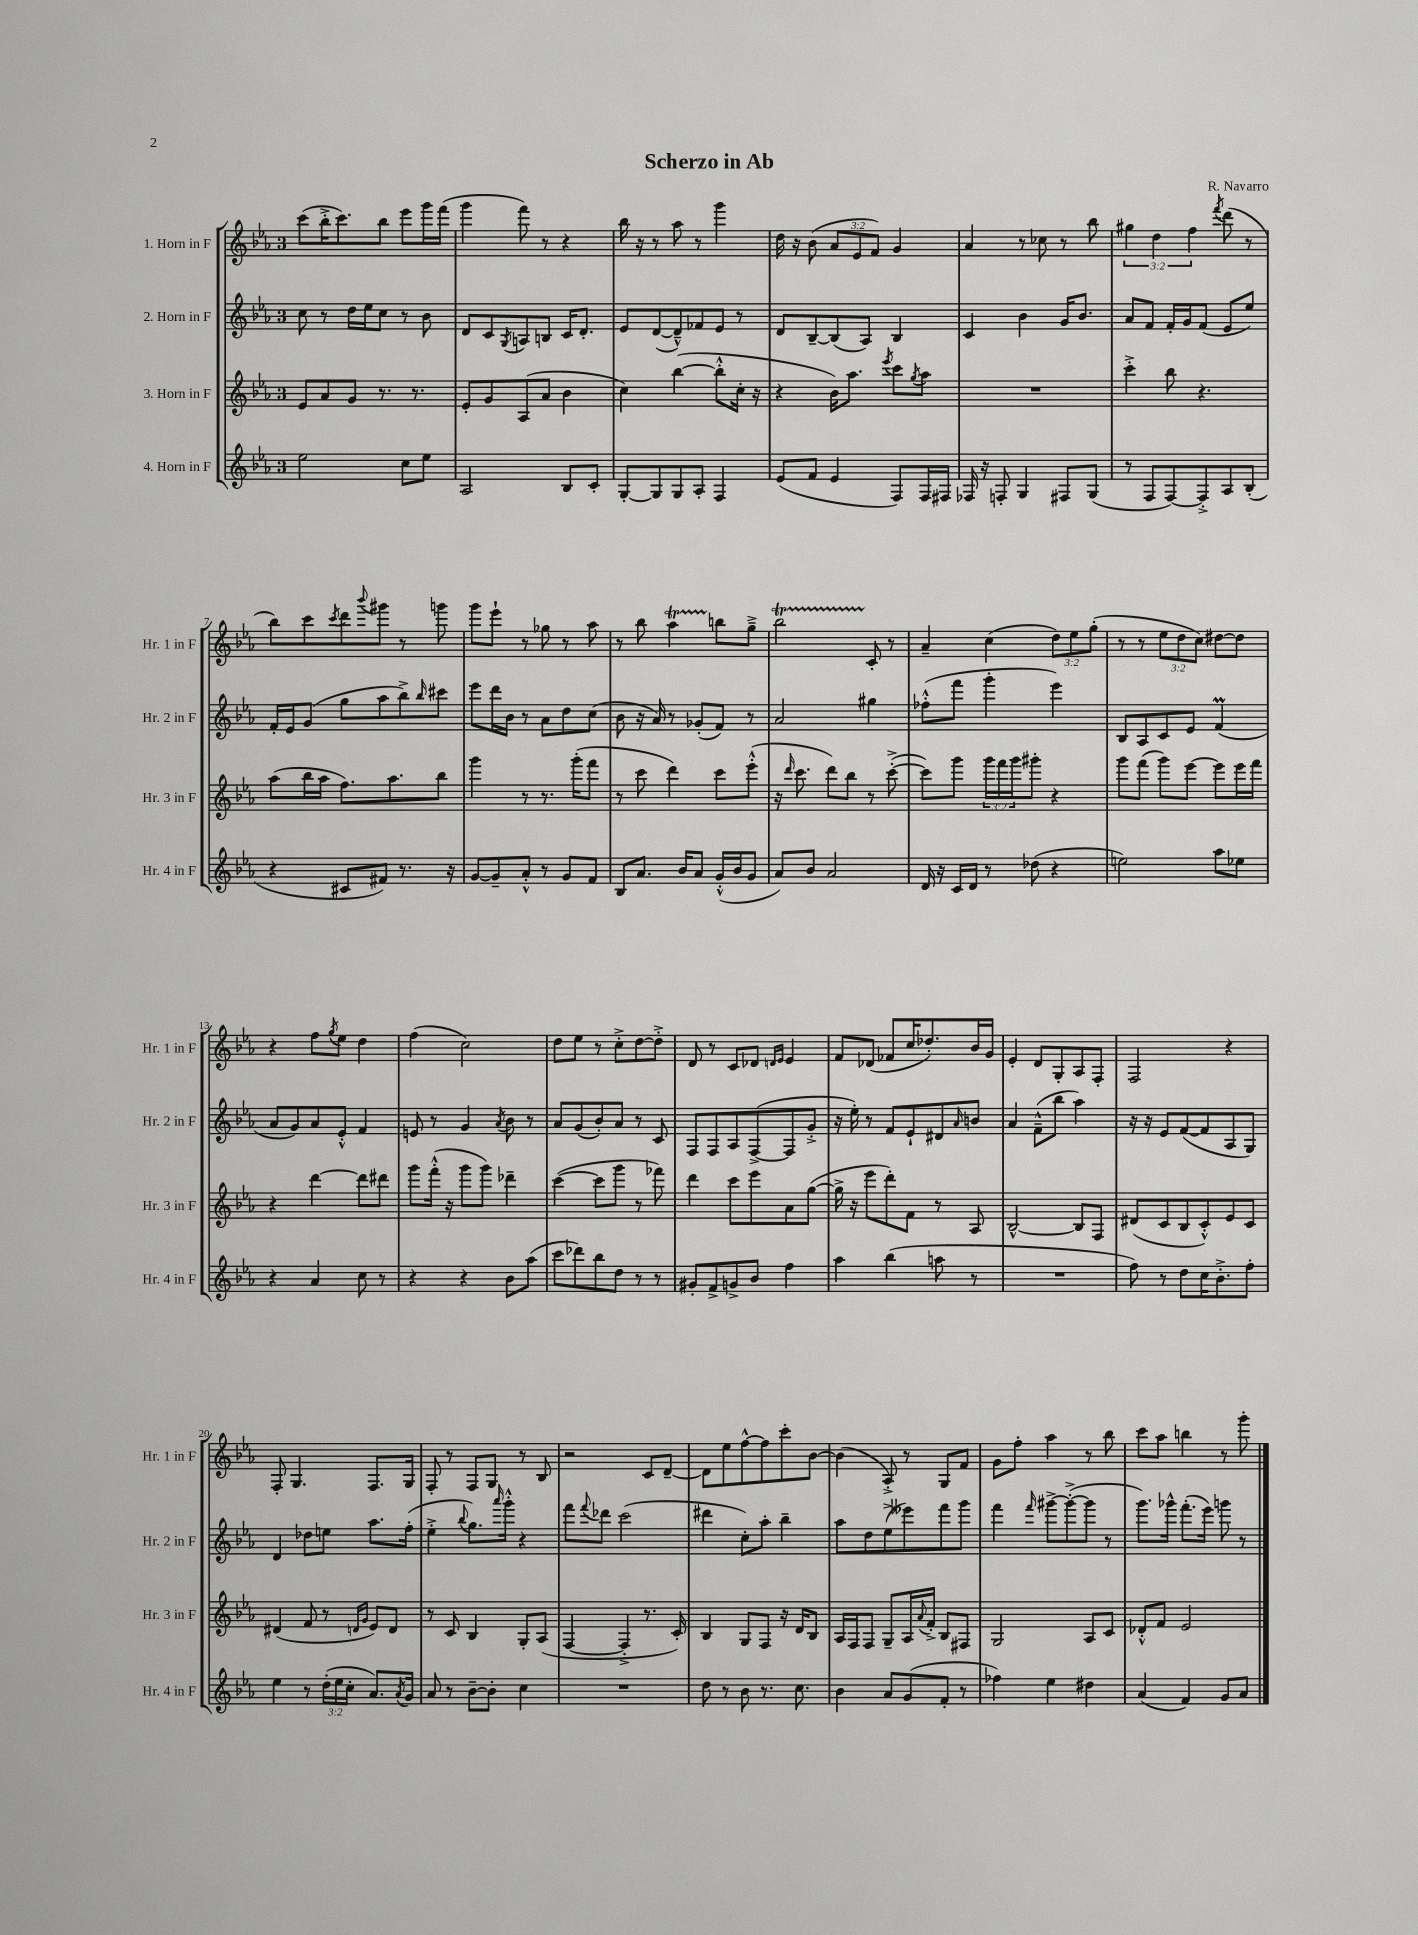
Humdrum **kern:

**kern	**kern	**kern	**kern
*part4	*part3	*part2	*part1
*staff4	*staff3	*staff2	*staff1
*I"4. Horn in F	*I"3. Horn in F	*I"2. Horn in F	*I"1. Horn in F
*I'Hr. 4 in F	*I'Hr. 3 in F	*I'Hr. 2 in F	*I'Hr. 1 in F
*clefG2	*clefG2	*clefG2	*clefG2
*k[b-e-a-]	*k[b-e-a-]	*k[b-e-a-]	*k[b-e-a-]
*M3/4	*M3/4	*M3/4	*M3/4
=1	=1	=1	=1
2ee-\	8e-/L	8cc\	(8ccc\L
.	8a-/	8r	16bb-'^\K
.	.	.	8.ccc\)
.	8g/J	16dd\LL	.
.	.	16ee-\J	.
.	8.r	8cc\J	8bb-\J
8cc\L	.	8r	8eee-\L
.	8.r	.	.
8ee-\J	.	8b-\	16ggg\L
.	.	.	(16fff\JJ
=2	=2	=2	=2
2A-/	8e-'/L	8d/L	4ggg\
.	8g/	8c/	.
.	.	8qG/	.
.	(8A-/	8An/	8fff\)
.	8a-/J	8Bn/J	8r
8B-/L	4b-\	16c/KL	4r
.	.	8.d'/J	.
8c'/J	.	.	.
=3	=3	=3	=3
[8G'/L	4cc\)	8e-/L	16bb-\
.	.	.	16r
8G/]	.	([8d/	8r
8G/	([4bb-\	8d~^^/])	8aa-\
8A-'/J	.	8f-X/	8r
4F/	8bb-'^^\L]	8e-/J	4ggg\
.	16cc'\Jk	8r	.
.	16r	.	.
=4	=4	=4	=4
(8e-/L	4r	8d/L	16dd\
.	.	.	16r
8f/J	.	[8B-~/	(8b-\
4e-/	16b-\KL)	(8B-/]	12a-/L
.	8.aa-\J	.	.
.	.	.	12e-/
.	.	8A-/J)	.
.	.	.	12f/J)
.	8qeee-/	.	.
8F/L)	8ccc\L	4B-/	4g/
.	8qgg/	.	.
16F/L	8aa-\J	.	.
16F#X/JJ	.	.	.
=5	=5	=5	=5
16F-X/	2.r	4c/	4a-/
16r	.	.	.
8Fn'/	.	.	.
4G/	.	4b-\	8r
.	.	.	8cc-X\
8F#X/L	.	16g/KL	8r
.	.	8.b-/J	.
(8G/J	.	.	8bb-\
=6	=6	=6	=6
8r	4ccc'^\	8a-/L	6gg#X\
8F/L	.	8f/J	.
.	.	.	6dd\
[8F/)	8bb-\	16f'/LL	.
.	.	16g/J	.
.	.	.	6ff\
8F'^/]	4.r	(8f/J	.
.	.	.	8qfff/
8A-/	.	8e-/L	(8ddd\
(8B-'/J	.	8ee-/J)	8r
!!LO:LB:g=z
=7	=7	=7	=7
4r	(8aa-\L	16f'/LL	8bb-\L)
.	.	16e-/J	.
.	16bb-\L	(8g/J	8ccc\
.	16aa-\JJ	.	.
.	.	.	8qccc/
8c#X/L	8.ff\L)	8gg\L	8ddd\
.	.	.	8qqbbb-/
8f#X/J)	.	8aa-\	8ggg#X\J
.	8.aa-\	.	.
8.r	.	8bb-^\)	8r
.	.	16qqbb-/	.
.	8bb-\J	8ccc#X\J	8gggn\
16r	.	.	.
=8	=8	=8	=8
[8g/L	4ggg\	8eee-\L	8ggg\L
8g~/]	.	16ddd\L	8eee-`\J
.	.	16b-\JJ	.
8a-'^^/J	8r	8r	8r
8r	8.r	8a-\L	8gg-X\
8g/L	.	8dd\	8r
.	(16ggg'\KL	.	.
8f/J	8fff\J	(8cc\J	8aa-\
=9	=9	=9	=9
8B-/L	8r	8b-\	8r
8.a-/J	8ccc\	16r	8bb-\
.	.	16a-/)	.
.	4ddd\)	8r	4aa-T\
16b-/KL	.	.	.
8a-/J	.	(8g-X'/L	.
(16g'^^/LL	8ccc\L	8f/J)	8bbn\L
16b-/J	.	.	.
8g/J	(8eee-'^^\J	8r	8gg~^\J
=10	=10	=10	=10
8a-/L)	16r	2a-/	2bb-T\
.	16qqddd/	.	.
.	8.ccc\	.	.
8b-/J	.	.	.
2a-/	8ddd\L)	.	.
.	8bb-\J	.	.
.	8r	4gg#X\	8c'/
.	([8ccc'^\	.	8r
=11	=11	=11	=11
16d/	8ccc\L])	(8ff-X'^^\L	4a-~/
16r	.	.	.
16c/LL	8ggg\J	8fff\J	.
16d/JJ	.	.	.
8r	24ggg\LL	4ggg'\	(4cc\
.	24fff\	.	.
.	24ggg\J	.	.
(8dd-X\	8ggg#X'\J	.	.
4r	4r	4eee-\)	12dd\L)
.	.	.	12ee-\
.	.	.	(12gg'\J
=12	=12	=12	=12
2een\)	8ggg\L	8B-/L	8r
.	(8fff\J	8A-/	8r
.	8ggg\L)	8c/	12ee-\L
.	.	.	12dd\
.	[8eee-\J	8e-/J	.
.	.	.	12cc\J)
8aa-\L	8eee-\L]	(4fM/	[8dd#X\L
8ee-X\J	16eee-\L	.	8dd#\J]
.	16fff\JJ	.	.
!!LO:LB:g=z
=13	=13	=13	=13
4r	4r	8a-/L	4r
.	.	8g/)	.
4a-/	[4ddd\	8a-/	8ff\L
.	.	.	8qgg/
.	.	8e-'^^/J	8ee-\J
8cc\	8ddd\L]	4f/	4dd\
8r	8ddd#X\J	.	.
=14	=14	=14	=14
4r	8ggg\L	8en/	(4ff\
.	(16fff'^^\Jk	8r	.
.	16r	.	.
4r	8ggg\L	4g/	2cc\)
.	8ggg\J)	.	.
.	.	8qa-/	.
8b-\L	4ddd-X~\	8b-\	.
(8aa-\J	.	8r	.
=15	=15	=15	=15
8ccc\L	([4ccc\	8a-/L	8dd\L
8ddd-X\)	.	(8g/	8ee-\J
8bb-\	8ccc\L]	8b-'/)	8r
8dd\J	8ggg\J	8a-/J	8cc'^\L
8r	8r	8r	[8dd\
8r	8fff-X\)	8c/	8dd'^\J]
=16	=16	=16	=16
8g#X'/L	4ddd\	8F/L	8d/
8f^/	.	8F/	8r
8gn^/	8ccc\L	8A-/	8c/L
8b-/J	8eee-\	([8F^/	8d-X/J
.	.	.	16qqdn/LL
.	.	.	16qqe-/JJ
4ff\	8a-\	8F/]	4e-/
.	([8gg\J	8g'^/J	.
=17	=17	=17	=17
4aa-\	16gg^\]	16r	8f/L
.	16r	16ee-'\)	.
.	8eee-\L	8r	(8d-X/J
(4bb-\	8ddd'\)	8f/L	8f-X/L
.	8f\J	8e-`/	16cc/K
.	.	.	8.dd-X'/)
8aan\	8r	8d#X/	.
.	.	16qqa-/	.
8r	8A-/	8bn/J	16b-/L
.	.	.	16g/JJ
=18	=18	=18	=18
2.r	[2B-^^/	4a-/	4e-'/
.	.	(8f~^^\L	8d/L
.	.	8bb-\J	8G'/
.	8B-/L]	4aa-\)	8A-/
.	8F/J	.	8F'/J
=19	=19	=19	=19
8ff\)	(8d#X/L	16r	2F/
.	.	16r	.
8r	8c/	8e-/L	.
8dd\L	8B-/	([8f/	.
16cc\K	8c'^^/)	8f/]	.
8.b-'^\	.	.	.
.	8e-/	8A-/	4r
8ff'\J	8c/J	8G/J)	.
!!LO:LB:g=z
=20	=20	=20	=20
4ee-\	(4d#X/	4d/	8F'/
.	.	.	4.G/
8r	8f/	8dd-X\L	.
(24dd'\LL	8r	8een\J	.
24ee-\	.	.	.
24cc'\JJ	.	.	.
.	16qqdn/LL	.	.
.	16qqg/JJ	.	.
8.a-/L)	8e-/L)	8.aa-\L	8.F/L
.	8d/J	.	.
8qa-/	.	.	.
16g/Jk	.	(16ff'\Jk	16G/Jk
=21	=21	=21	=21
8a-/	8r	4ee-'^\	8F'/
8r	8c/	.	8r
.	.	8qqbb-/	.
[8b-~\L	4B-/	8.gg\L)	8F/L
8b-'\J]	.	.	8G/J
.	.	16qqaaa-/	.
.	.	16ggg'^^\Jk	.
4cc\	8G'/L	4r	8r
.	(8A-/J	.	8B-/
=22	=22	=22	=22
2.r	[4F/	8fff\L	2r
.	.	8qqfff/	.
.	.	8ddd-X\J	.
.	4F'^/]	(2ccc\	.
.	8.r	.	8c/L
.	.	.	[8d~/J
.	16c'/)	.	.
=23	=23	=23	=23
8dd\	4B-/	4ddd#X\	8d\L]
8r	.	.	8ee-\
8b-\	8G/L	8cc'\L)	[8ff^^\
8.r	8F/J	8aa-'\J	8ff\]
.	16r	4bb-~\	8ccc'\
8.cc\	16d/KL	.	.
.	8B-/J	.	[8b-\J
=24	=24	=24	=24
4b-\	16A-/LL	8aa-\L	(4b-\]
.	16F/J	.	.
.	8F/J	8dd\	.
8a-/L	8G~/L	(8ee-^\	8A-'^/)
(8g/	16A-/L	8eee--X\)	8r
.	8qqa-/	.	.
.	16f'^/JJ	.	.
8f'/J	8B-/L	8fff\	8G/L
8r	8F#X/J	8ggg\J	8f/J
=25	=25	=25	=25
4ff-X\)	2G/	4fff\	8g\L
.	.	.	8ff'\J
.	.	16qqfff/	.
4ee-\	.	[8ggg#X^\L	4aa-\
.	.	(8ggg#'^\_	.
4dd#X\	8A-/L	8ggg#\J]	8r
.	8c/J	8r	8bb-\
=26	=26	=26	=26
(4a-/	8d-X'^^/L	8.ggg\L)	8ccc\L
.	8f/J	.	8aa-\J
.	.	16ggg-X^^\Jk	.
4f/)	2e-/	(8.fff'\L	4bbn\
.	.	16eee-\Jk)	.
8g/L	.	8gggn\	8r
8a-/J	.	8r	8ggg'\
==	==	==	==
*-	*-	*-	*-
